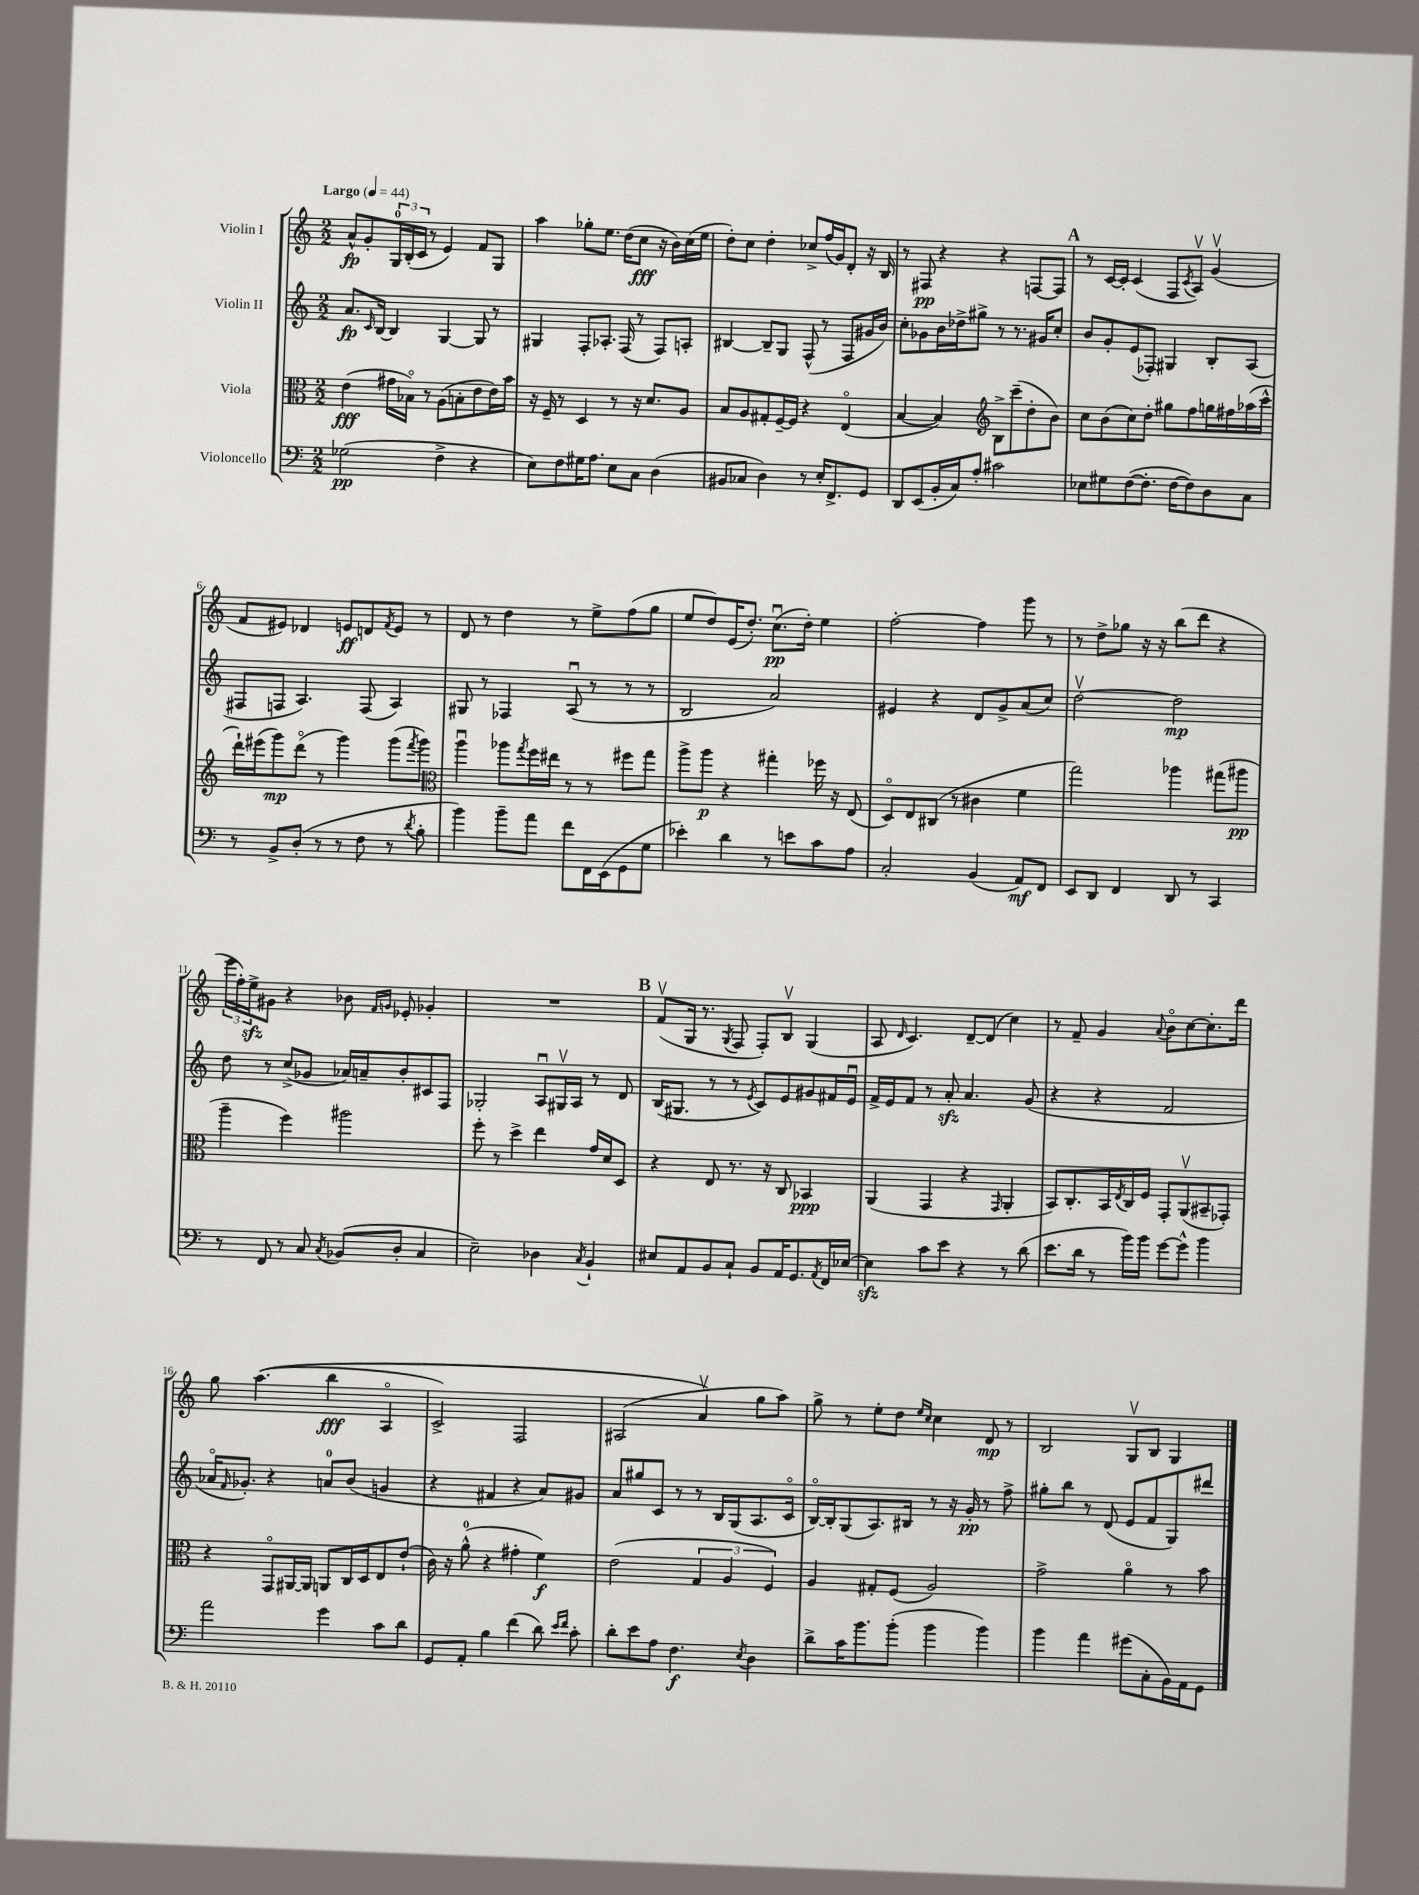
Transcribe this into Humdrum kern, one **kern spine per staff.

**kern	**dynam	**kern	**dynam	**kern	**dynam	**kern	**dynam
*part4	*part4	*part3	*part3	*part2	*part2	*part1	*part1
*staff4	*staff4	*staff3	*staff3	*staff2	*staff2	*staff1	*staff1
*I"Violoncello	*	*I"Viola	*	*I"Violin II	*	*I"Violin I	*
*clefF4	*	*clefC3	*	*clefG2	*	*clefG2	*
*k[]	*	*k[]	*	*k[]	*	*k[]	*
*M2/2	*	*M2/2	*	*M2/2	*	*M2/2	*
*MM44	*	*MM44	*	*MM44	*	*MM44	*
=1	=1	=1	=1	=1	=1	=1	=1
!	!	!	!	!	!	!LO:TX:a:B:t=Largo	!
(2G-X\	pp	(4e\	fff	8.a/L	fp	8a^^/L	fp
.	.	.	.	.	.	8g'/	.
.	.	.	.	16qqc/	.	.	.
.	.	.	.	[16B/Jk	.	.	.
.	.	16g#X\LL	.	4B/]	.	24G/L	.
.	.	.	.	.	.	(24B'/	.
.	.	16B-X\JJ)	.	.	.	.	.
.	.	.	.	.	.	24c/JJ	.
.	.	8r	.	.	.	8r	.
4F^\	.	(8A\L	.	[4G/	.	4e/)	.
.	.	8Bn'\	.	.	.	.	.
4r	.	8e\	.	8G/]	.	8f/L	.
.	.	16e\L)	.	8r	.	8G/J	.
.	.	16b\JJ	.	.	.	.	.
=2	=2	=2	=2	=2	=2	=2	=2
8E\L)	.	16r	.	4G#X/	.	4aa\	.
.	.	16F~/	.	.	.	.	.
8F\	.	8r	.	.	.	.	.
16G#X\K	.	4D/	.	8F'/L	.	8gg-X'\L	.
8.A\J	.	.	.	.	.	.	.
.	.	.	.	8.A-X'/J	.	8.ee\J	.
8E\L	.	8r	.	.	.	.	.
.	.	.	.	(16F/	.	(16dd\KL	.
8C\J	.	16r	.	8r	.	8cc\J	fff
.	.	8.d/L	.	.	.	.	.
(4D\	.	.	.	8F/L)	.	16r	.
.	.	.	.	.	.	16b\LL)	.
.	.	8A/J	.	8An'/J	.	(16cc\	.
.	.	.	.	.	.	16ee\JJ	.
=3	=3	=3	=3	=3	=3	=3	=3
8BB#X/L	.	8B/L	.	[4B#X/	.	8dd'\L)	.
8C-X/J	.	8A/	.	.	.	8cc\J	.
4D\)	.	8G#X'/	.	8B#~/L]	.	4dd'\	.
.	.	[16F~/L	.	8G/J	.	.	.
.	.	16F/JJ]	.	.	.	.	.
8r	.	4r	.	(8F^^/	.	8cc-X^/L	.
16E'/KL	.	.	.	8r	.	(16ff/L	.
8.FF^/	.	.	.	.	.	16g/J)	.
.	.	(4E/	.	8F/L	.	8d'/J	.
8GG/J	.	.	.	16g#X/L	.	16r	.
.	.	.	.	16b/JJ)	.	16B/	.
=4	=4	=4	=4	=4	=4	=4	=4
8DD/L	.	[4B/	.	8cc'\L	.	8r	.
(8EE/	.	.	.	8g-X\	.	8F#X/	pp
16BB'/L	.	4B/])	.	16b\L	.	4r	.
16C/J)	.	.	.	16dd-X^\J	.	.	.
8A'/J	.	.	.	8gg#X^\J	.	.	.
*	*	*clefG2	*	*	*	*	*
2c#X\	.	8B^\L	.	8r	.	4r	.
.	.	(8ccc~\	.	8.r	.	.	.
.	.	8dd'\	.	.	.	[8Fn/L	.
.	.	.	.	16g#X/KL	.	.	.
.	.	8b\J)	.	8cc'/J	.	8F/J]	.
!!LO:REH:place=s1:t=A
=5	=5	=5	=5	=5	=5	=5	=5
8E-X\L	.	8cc\L	.	8b/L	.	8r	.
8G#X\	.	(8b\	.	8g'/	.	[16c/LL	.
.	.	.	.	.	.	16c'/JJ]	.
([8F\	.	8cc\)	.	(8e/	.	(4c/	.
8.F'\J]	.	8dd'\J	.	8F-X'/J)	.	.	.
.	.	8gg#X\L	.	4G#X/	.	8F/L	.
[16F\KL	.	.	.	.	.	.	.
.	.	.	.	.	.	8qc/	.
8F\])	.	8ff\	.	.	.	8Av/J)	.
8D\	.	16ggn\L	.	8B'/L	.	(4gv/	.
.	.	16ff#X\	.	.	.	.	.
8C\J	.	(16aa-X\	.	(8A/J	.	.	.
.	.	16ccc^^\JJ	.	.	.	.	.
!!LO:LB:g=z
=6	=6	=6	=6	=6	=6	=6	=6
8r	.	16ddd`\LL)	.	8F#X/L	.	8f/L	.
.	.	(16eee#X\J	.	.	.	.	.
8BB^/L	.	8ggg\)	mp	8Fn/J	.	8e#X/J)	.
(8D'/J	.	(8ddd\J	.	4.A/)	.	4d-X/	.
8r	.	8r	.	.	.	.	.
8r	.	4ggg\)	.	.	.	8en/L	ff
8F\	.	.	.	(8F/	.	8dn/	.
.	.	.	.	.	.	8qf/	.
8r	.	(8ggg\L	.	4A/)	.	8e/J	.
8qd/	.	8qfff/	.	.	.	.	.
8B'\	.	8ggg\J)	.	.	.	8r	.
=7	=7	=7	=7	=7	=7	=7	=7
*	*	*clefC3	*	*	*	*	*
4b\)	.	4aau\	.	8G#X/	.	8d/	.
.	.	.	.	8r	.	8r	.
8b~\L	.	8aa-X\L	.	4F-X/	.	4dd\	.
.	.	8qgg/	.	.	.	.	.
8a\J	.	16ff\L	.	.	.	.	.
.	.	16ee#X\JJ	.	.	.	.	.
8f\L	.	8r	.	(8Au/	.	8r	.
16FF\L	.	8r	.	8r	.	8ee^\L	.
(16EE\J	.	.	.	.	.	.	.
8GG\	.	8ff#X\L	.	8r	.	(8ff\	.
8G\J	.	8gg\J	.	8r	.	8gg\J	.
=8	=8	=8	=8	=8	=8	=8	=8
4e-X'\)	.	8aa^\L	.	2B/	.	8ee/L	.
.	.	8aa\J	p	.	.	8dd/)	.
4d\	.	4r	.	.	.	(16e/K	.
.	.	.	.	.	.	8.dd'/J)	.
8r	.	4gg#X'\	.	2a/)	.	(8.ccu\L	pp
8en\L	.	.	.	.	.	.	.
.	.	.	.	.	.	16dd'\Jk)	.
8c\	.	16ff-X\	.	.	.	4ee\	.
.	.	16r	.	.	.	.	.
8A\J	.	(8E/	.	.	.	.	.
=9	=9	=9	=9	=9	=9	=9	=9
2C'/	.	8D/L)	.	4e#X/	.	[2ff'\	.
.	.	8E/	.	.	.	.	.
.	.	(8C#X/J	.	4r	.	.	.
.	.	8r	.	.	.	.	.
(4BB/	.	4c#X\	.	8d/L	.	4ff\]	.
.	.	.	.	8g^/	.	.	.
8AA/L)	mf	4f\	.	(8a/	.	8ggg\	.
8FF/J	.	.	.	8cc/J)	.	8r	.
=10	=10	=10	=10	=10	=10	=10	=10
8EE/L	.	2gg\)	.	[2ddv\	.	8r	.
8DD/J	.	.	.	.	.	8dd^\L	.
4FF/	.	.	.	.	.	8gg-X\J	.
.	.	.	.	.	.	16r	.
.	.	.	.	.	.	16r	.
8DD/	.	4aa-X\	.	2dd\]	mp	(8bb\L	.
8r	.	.	.	.	.	8ddd\J	.
4CC/	.	(8gg#X\L	.	.	.	4r	.
.	.	8aa#X\J	pp	.	.	.	.
!!LO:LB:g=z
=11	=11	=11	=11	=11	=11	=11	=11
8r	.	4aa~\	.	8dd\	.	24eee\LL	.
.	.	.	.	.	.	24ff'\)	.
.	.	.	.	.	.	24eezz^\J	.
8FF/	.	.	.	8r	.	8g#X\J	.
8r	.	4ff\)	.	(8cc^/L	.	4r	.
8C/	.	.	.	8g-X/J	.	.	.
8qC/	.	.	.	.	.	.	.
(8BB-X/L	.	2aa#X\	.	16a-X/LL)	.	8b-X\	.
.	.	.	.	16an~/J	.	.	.
.	.	.	.	.	.	16qqf/LL	.
.	.	.	.	.	.	16qqgn/JJ	.
8D'/J	.	.	.	8b'/	.	8e-X'/	.
4C/	.	.	.	8c#X/	.	4g-X'/	.
.	.	.	.	8F/J	.	.	.
=12	=12	=12	=12	=12	=12	=12	=12
2E~\)	.	8ff'\	.	2G-X'/	.	1r	.
.	.	8r	.	.	.	.	.
.	.	4dd^\	.	.	.	.	.
4D-X\	.	4ee\	.	8Au/L	.	.	.
.	.	.	.	16G#Xv/L	.	.	.
.	.	.	.	16A/JJ	.	.	.
8qC/	.	.	.	.	.	.	.
4BB`/	.	16g/LL	.	8r	.	.	.
.	.	16d/J	.	.	.	.	.
.	.	8D/J	.	8d/	.	.	.
!!LO:REH:place=s1:t=B
=13	=13	=13	=13	=13	=13	=13	=13
8E#X/L	.	4r	.	(16B/KL	.	(8fv/L	.
.	.	.	.	8.G#X/J	.	.	.
8AA/	.	.	.	.	.	16G/Jk	.
.	.	.	.	.	.	8.r	.
8BB/	.	8E/	.	8r	.	.	.
.	.	.	.	.	.	8qG/	.
8C`/J	.	8.r	.	8r	.	8F/	.
.	.	.	.	8qe/	.	.	.
8BB/L	.	.	.	8c/L)	.	8F'/L)	.
.	.	16r	.	.	.	.	.
16AA/K	.	8C/	.	8e/	.	8Bv/J	.
8.GG/	.	.	.	.	.	.	.
.	.	4BB-X/	ppp	8g#X/	.	(4G/	.
8qAA/	.	.	.	.	.	.	.
16FF/L	.	.	.	16f#X/L	.	.	.
[16E-X/JJ	.	.	.	16eu/JJ	.	.	.
=14	=14	=14	=14	=14	=14	=14	=14
4E-zz\]	.	(4AA/	.	16f^/LL	.	8A/	.
.	.	.	.	16e/J	.	.	.
.	.	.	.	.	.	16qqd/	.
.	.	.	.	8f/J	.	4.c/)	.
8c\L	.	4GG/	.	8r	.	.	.
8e\J	.	.	.	8azz'/	.	.	.
4r	.	4r	.	4.a/	.	[8d~/L	.
.	.	.	.	.	.	(8d/J]	.
.	.	16qqGG/	.	.	.	.	.
8r	.	4AA'/	.	.	.	4cc\)	.
(8d\	.	.	.	(8g/	.	.	.
=15	=15	=15	=15	=15	=15	=15	=15
8.e\L	.	8BB/L)	.	4r	.	8r	.
.	.	8.C'/	.	.	.	8f~/	.
16d\Jk	.	.	.	.	.	.	.
8r	.	.	.	4r	.	4g/	.
.	.	16BB/L	.	.	.	.	.
.	.	8qE/	.	.	.	.	.
16b\LL)	.	16C/	.	.	.	.	.
16b\JJ	.	16F/JJ	.	.	.	.	.
.	.	.	.	.	.	8qqa/	.
[8g\L	.	8GG'/L	.	2f/	.	8b\L	.
8g^^\J]	.	(8AAv/	.	.	.	[8cc\	.
4b\	.	8BB#X~/	.	.	.	8.cc'\]	.
.	.	8GG-X'/J)	.	.	.	.	.
.	.	.	.	.	.	16ddd\Jk	.
!!LO:LB:g=z
=16	=16	=16	=16	=16	=16	=16	=16
2a\	.	4r	.	16a-X/KL	.	8gg\	.
.	.	.	.	16qqf/	.	.	.
.	.	.	.	8.g-X'/J)	.	.	.
.	.	.	.	.	.	((4.aa\	.
.	.	8GG/L	.	4r	.	.	.
.	.	[16AA#X/L	.	.	.	.	.
.	.	16AA#/JJ]	.	.	.	.	.
4g\	.	8AAn/L	.	8an/L	.	4bb\	fff
.	.	16C/L	.	(8b/J	.	.	.
.	.	16D/J	.	.	.	.	.
8c\L	.	8E/	.	4gn/	.	4A/	.
8d\J	.	(8e`/J	.	.	.	.	.
=17	=17	=17	=17	=17	=17	=17	=17
8GG/L	.	16c\)	.	4r	.	2c^/)	.
.	.	16r	.	.	.	.	.
8AA'/J	.	(8a^^\	.	.	.	.	.
4B\	.	4r	.	4f#X/	.	.	.
(4f\	.	4g#X'\	.	4r	.	2F/	.
8d\)	.	4f\)	f	8a/L)	.	.	.
16qqe/LL	.	.	.	.	.	.	.
16qqf/JJ	.	.	.	.	.	.	.
8c'\	.	.	.	8g#X/J	.	.	.
=18	=18	=18	=18	=18	=18	=18	=18
8d'\L	.	(2e\	.	8a/L	.	(2A#X/	.
8e\	.	.	.	8gg#X/	.	.	.
8A\J	.	.	.	8c/J	.	.	.
4.F\	f	.	.	8r	.	.	.
.	.	6G/	.	8r	.	4av/)	.
.	.	.	.	16B/LL	.	.	.
.	.	6A/	.	.	.	.	.
.	.	.	.	(16G/J	.	.	.
8qE/	.	.	.	.	.	.	.
4D\	.	.	.	8.A/	.	8gg\L	.
.	.	6F/)	.	.	.	.	.
.	.	.	.	.	.	8aa\J)	.
.	.	.	.	16c/Jk	.	.	.
=19	=19	=19	=19	=19	=19	=19	=19
8d^\L	.	4A/	.	[16B/LL)	.	8gg^\	.
.	.	.	.	16B'/J]	.	.	.
16c\K	.	.	.	(8G/	.	8r	.
8.b\	.	.	.	.	.	.	.
.	.	8G#X'/L	.	8.A/)	.	8ee'\L	.
(8b'\J	.	(8F/J	.	.	.	8dd\J	.
.	.	.	.	16B#X/Jk	.	.	.
.	.	.	.	.	.	16qqee/LL	.
.	.	.	.	.	.	16qqcc/JJ	.
4b\	.	2A/)	.	8r	.	4cc\	.
.	.	.	.	16r	.	.	.
.	.	.	.	16g'/	pp	.	.
4b\)	.	.	.	8r	.	8d/	mp
.	.	.	.	8ff^\	.	8r	.
=20	=20	=20	=20	=20	=20	=20	=20
4b\	.	2g^\	.	8gg#X'\L	.	2B/	.
.	.	.	.	8bb\J	.	.	.
4a\	.	.	.	8r	.	.	.
.	.	.	.	(8d/	.	.	.
(8g#X\L	.	4a\	.	8e/L	.	8Gv/L	.
8C'\	.	.	.	8f/	.	8B/J	.
16BB\L)	.	8r	.	8G/)	.	4G/	.
16AA\J	.	.	.	.	.	.	.
8GG\J	.	8b\	.	8ddd#X/J	.	.	.
==	==	==	==	==	==	==	==
*-	*-	*-	*-	*-	*-	*-	*-
